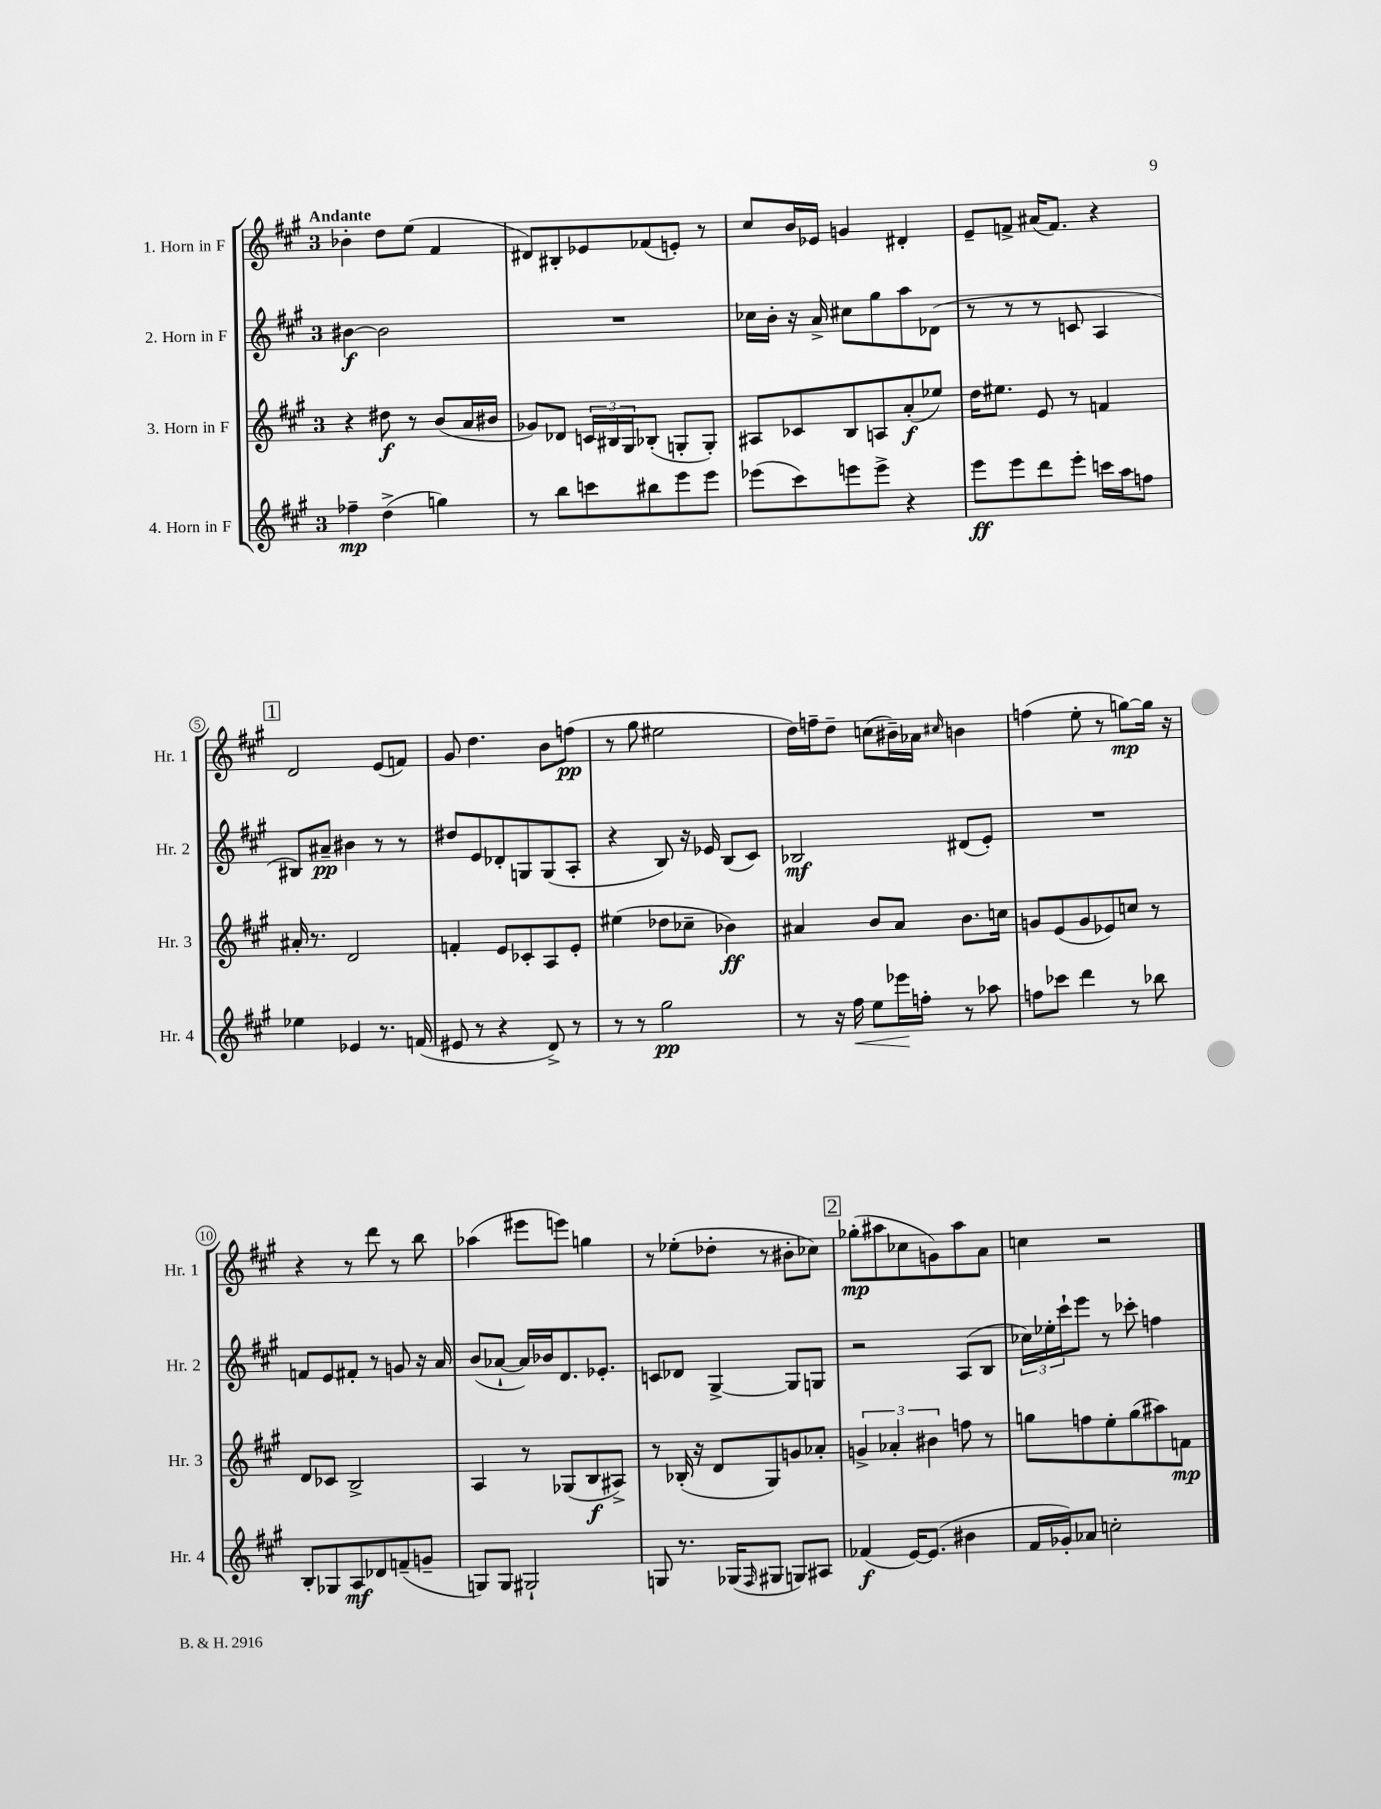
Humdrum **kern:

**kern	**kern	**kern	**kern
*staff4	*staff3	*staff2	*staff1
*clefG2	*clefG2	*clefG2	*clefG2
*k[f#c#g#]	*k[f#c#g#]	*k[f#c#g#]	*k[f#c#g#]
*M3/4	*M3/4	*M3/4	*M3/4
4ff-~	4r	[4b#	4b-'
(4dd^	8dd#	2b#]	8dd
.	8r	.	(8ee
4gg)	(8b	.	4f#
.	16a	.	.
.	16b#	.	.
=	=	=	=
8r	8g-)	2.r	8d#)
8bb	8d-	.	8B#'
8ccc	24c	.	8e-
.	24B#	.	.
.	24G#	.	.
8bb#	(8B-'	.	(8f-
8eee	8G'	.	8e')
8eee	8G')	.	8r
=	=	=	=
(8eee-	8A#	16cc-	8cc#
.	.	16b'	.
8ccc#)	8c-	16r	16b
.	.	16a^	16e-
8eee	8B	8cc#	4g
8eee^	8A	8gg#	.
4r	(8a'	8aa	4d#'
.	8ee-)	(8d-	.
=	=	=	=
8eee	16dd	8r	8e~
.	8.ee#	.	.
8eee	.	8r	8f^
8ddd	8e	8r	(16a#
.	.	.	8.f)
8eee'	8r	8c	.
16ccc	4f	4A	4r
16aa	.	.	.
8ff	.	.	.
=	=	=	=
4ee-	16a#'	8B#)	2d
.	8.r	.	.
.	.	8a#~	.
4e-	2d	4b#	.
8.r	.	8r	(8e
.	.	8r	8f)
(16f	.	.	.
=	=	=	=
8e#	4f'	8dd#	8g#
8r	.	8e	4.dd
4r	8e	8d-'	.
.	8c-'	8G	.
8d^)	8A	(8G	8b
8r	8e'	8A'	(8ff
=	=	=	=
8r	(4ee#	4r	8r
8r	.	.	8gg#
2gg#	8dd-	8B)	2ee#
.	8cc-~	16r	.
.	.	16e-	.
.	4b-)	(8B	.
.	.	8c#)	.
=	=	=	=
8r	4a#	2B-	16dd)
.	.	.	16ff~
16r	.	.	8dd~
16ff#	.	.	.
8ee	8b	.	(8cc
16eee-	8a#	.	16b#~)
16ff'	.	.	16a-
.	.	.	16qqcc#
8r	8.b	(8d#	4b
8aa-	.	8e')	.
.	16cc	.	.
=	=	=	=
8ff	8g	2.r	(4ff
8ccc-	(8e	.	.
4ddd	8g	.	8ee'
.	8e-)	.	8r
8r	8cc	.	[8gg)
8bb-	8r	.	16gg]
.	.	.	16r
=	=	=	=
8B'	8d	8f	4r
8G-	8c-	8e	.
8A	2B^	8f#'	8r
8d-	.	8r	8ddd
(8f~	.	8g	8r
8g~	.	16r	8bb
.	.	16a	.
=	=	=	=
8G)	4A	(8b	(4aa-
8G	.	[8a-`	.
2G#`	8r	16a-])	8eee#
.	.	16b-	.
.	(8G-	8.d	8eee)
.	8B	.	4gg
.	.	8.e-'	.
.	8A#^)	.	.
=	=	=	=
8G	8r	8c	8r
8.r	(16B-'	8d-	(8ee-'
.	16r	.	.
.	8d	[4G#^	8dd-'
(16G-	.	.	.
16qqF#	.	.	.
8G#	8G#)	.	8r
8G)	8g	8G#]	8b#'
8A#	8a-'	8G	8cc-)
=	=	=	=
(4f-	6g^	2r	(8gg-'
.	.	.	8aa#
.	6a-'	.	.
[16e)	.	.	8cc-
(8.e]	.	.	.
.	6b#	.	.
.	.	.	8g)
4b#	8ff	(8A	8aa#
.	8r	8B	8a
=	=	=	=
16f#	8gg	24cc-)	4cc
.	.	24ee-'	.
16g-')	.	.	.
.	.	24ccc#`	.
8a-	8ff	8eee	.
2cc'	8ee'	8r	2r
.	(8gg	8ccc-'	.
.	8aa#)	4ff	.
.	8f	.	.
==	==	==	==
*-	*-	*-	*-
